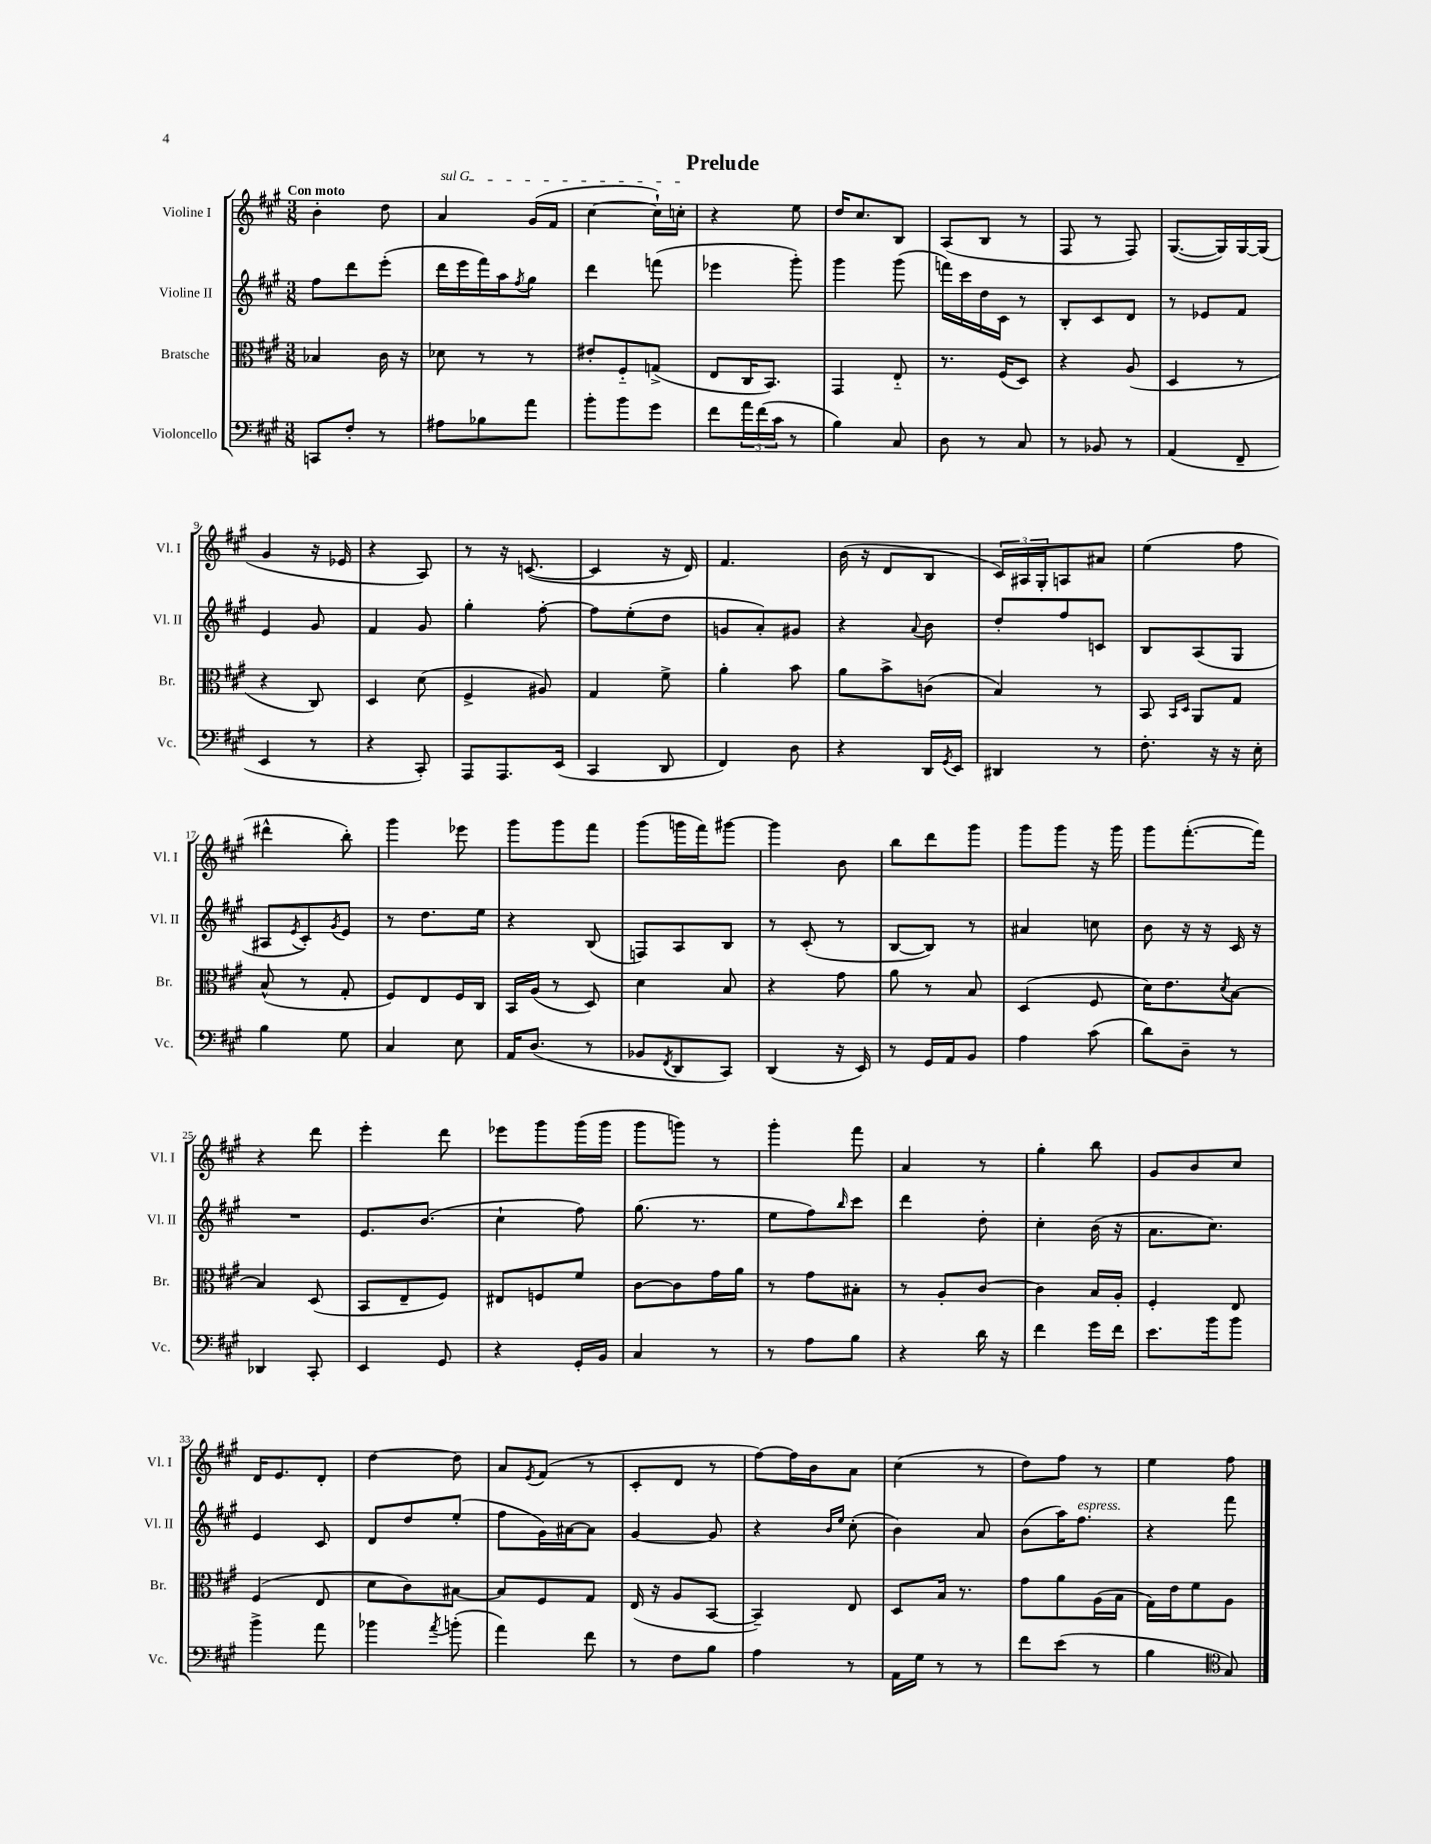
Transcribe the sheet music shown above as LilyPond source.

\header { title = "Prelude" }
<<
\new StaffGroup <<
\new Staff = "s0" \with { instrumentName = "Violine I" shortInstrumentName = "Vl. I" } {
    \clef treble \key a \major \numericTimeSignature \time 3/8 \tempo "Con moto"
    b'4-. d''8 |
    \once \override TextSpanner.bound-details.left.text = \markup { \italic "sul G" } a'4\startTextSpan gis'16( fis'16 |
    cis''4~ cis''16-!) c''16-.\stopTextSpan |
    r4 e''8 |
    d''16 cis''8. b8 |
    a8( b8 r8 |
    fis8 r8 fis8) |
    gis8.~( gis16) gis16~ gis16( |
    gis'4 r16 ees'16 |
    r4 a8) |
    r8 r16 c'8.~( |
    c'4 r16 d'16) |
    fis'4. |
    b'16( r16 d'8 b8 |
    \tuplet 3/2 { cis'16) ais16 gis16-. } a8 ais'8 |
    e''4( fis''8 |
    dis'''4-^ b''8-.) |
    gis'''4 ees'''8 |
    gis'''8 gis'''8 fis'''8 |
    gis'''8( g'''16 fis'''16) gis'''8~ |
    gis'''4 b'8 |
    b''8 d'''8 gis'''8 |
    gis'''8 gis'''8 r16 gis'''16 |
    gis'''8 fis'''8.~-.( fis'''16) |
    r4 d'''8 |
    e'''4-. d'''8 |
    ees'''8 gis'''8 gis'''16( gis'''16 |
    gis'''8 g'''8) r8 |
    gis'''4-. fis'''8 |
    a'4 r8 |
    gis''4-. b''8 |
    gis'8 b'8 cis''8 |
    d'16 e'8. d'8-. |
    d''4~ d''8 |
    a'8 \acciaccatura { e'8 } fis'8( r8 |
    cis'8-. d'8 r8 |
    fis''8~) fis''16 b'16 a'8 |
    cis''4( r8 |
    d''8) fis''8 r8 |
    e''4 fis''8 \bar "|." |
}
\new Staff = "s1" \with { instrumentName = "Violine II" shortInstrumentName = "Vl. II" } {
    \clef treble \key a \major \numericTimeSignature \time 3/8
    fis''8 d'''8 e'''8-.( |
    d'''16 e'''16 fis'''16) a''16 \acciaccatura { fis''8 } gis''8 |
    d'''4 f'''8( |
    ees'''4 gis'''8-.) |
    gis'''4 gis'''8( |
    f'''16) cis'''16 d''16 cis'16 r8 |
    b8-. cis'8 d'8 |
    r8 ees'8 fis'8 |
    e'4 gis'8 |
    fis'4 gis'8 |
    gis''4-. fis''8~-. |
    fis''8 e''8-.( d''8 |
    g'8 a'8-.) gis'8 |
    r4 \appoggiatura { a'8 } b'8 |
    d''8-. fis''8 c'8 |
    b8 a8( gis8 |
    ais8 \acciaccatura { e'8 } cis'8-.) \acciaccatura { gis'8 } e'8 |
    r8 d''8. e''16 |
    r4 b8( |
    f8) a8 b8 |
    r8 cis'8-.( r8 |
    b8~ b8) r8 |
    ais'4 c''8 |
    b'8 r16 r16 cis'16 r16 |
    R4. |
    e'8. b'8.( |
    cis''4-! fis''8) |
    gis''8.( r8. |
    e''8 fis''8) \grace { b''16 } cis'''8 |
    d'''4 d''8-. |
    cis''4-. b'16( r16 |
    a'8. cis''8.) |
    e'4 cis'8 |
    d'8 d''8 e''8-.( |
    fis''8 gis'16) ais'16~ ais'8 |
    gis'4~ gis'8 |
    r4 \grace { b'16 e''16 } cis''8-.( |
    b'4) a'8 |
    b'8( a''16) fis''8.^\markup { \italic "espress." } |
    r4 fis'''8 \bar "|." |
}
\new Staff = "s2" \with { instrumentName = "Bratsche" shortInstrumentName = "Br." } {
    \clef alto \key a \major \numericTimeSignature \time 3/8
    bes4 cis'16 r16 |
    des'8 r8 r8 |
    eis'8-. fis8-_ g8->( |
    e8 cis16 b,8.) |
    gis,4 e8-_ |
    r8. fis16( d8) |
    r4 a8( |
    d4 r8 |
    r4 cis8) |
    d4 d'8( |
    fis4-> ais8) |
    gis4 fis'8-> |
    a'4-. b'8 |
    a'8 b'8-> c'8( |
    b4) r8 |
    b,8 \grace { b,16 d16 } a,8 gis8 |
    b8-^( r8 gis8-. |
    fis8) e8 fis16 cis16 |
    b,16 a16( r8 d8) |
    d'4 b8 |
    r4 gis'8 |
    a'8 r8 b8 |
    d4( fis8 |
    d'16) e'8. \acciaccatura { d'8 } b8~ |
    b4 d8( |
    b,8 e8-- fis8) |
    eis8 f8 fis'8 |
    cis'8~ cis'8 gis'16 a'16 |
    r8 gis'8 bis8-. |
    r8 a8-. cis'8~ |
    cis'4 b16 a16-. |
    fis4-. e8 |
    fis4( e8 |
    d'8 cis'8) bis8~ |
    bis8 fis8 gis8 |
    e16( r16 a8 b,8~ |
    b,4--) e8 |
    d8 b16 r8. |
    gis'8 a'8 a16( b16 |
    gis16) e'16 fis'8 a8 \bar "|." |
}
\new Staff = "s3" \with { instrumentName = "Violoncello" shortInstrumentName = "Vc." } {
    \clef bass \key a \major \numericTimeSignature \time 3/8
    c,8 fis8-. r8 |
    ais8 bes8 a'8 |
    b'8-. b'8 gis'8 |
    fis'8 \tuplet 3/2 { a'16 fis'16( cis'16 } r8 |
    b4) cis8 |
    d8 r8 cis8 |
    r8 bes,8 r8 |
    a,4( fis,8-- |
    e,4 r8 |
    r4 cis,8-.) |
    a,,8 a,,8. e,16( |
    cis,4 d,8 |
    fis,4) d8 |
    r4 d,16 \acciaccatura { gis,8 } e,16 |
    dis,4 r8 |
    fis8.-. r16 r16 e16-. |
    b4 gis8 |
    cis4 e8 |
    a,16 d8.( r8 |
    bes,8 \acciaccatura { fis,8 } d,8 cis,8) |
    d,4( r16 e,16) |
    r8 gis,16 a,16 b,8 |
    a4 cis'8( |
    d'8) d8-- r8 |
    des,4 cis,8-. |
    e,4 gis,8 |
    r4 gis,16-. b,16 |
    cis4 r8 |
    r8 a8 b8 |
    r4 d'16 r16 |
    fis'4 gis'16 fis'16 |
    e'8. b'16 b'8 |
    b'4-> a'8 |
    bes'4 \acciaccatura { a'8 } b'8-.( |
    a'4) fis'8 |
    r8 fis8 b8 |
    a4 r8 |
    a,16 gis16 r8 r8 |
    fis'8 e'8( r8 |
    b4 \clef tenor gis8) \bar "|." |
}
>>
>>
